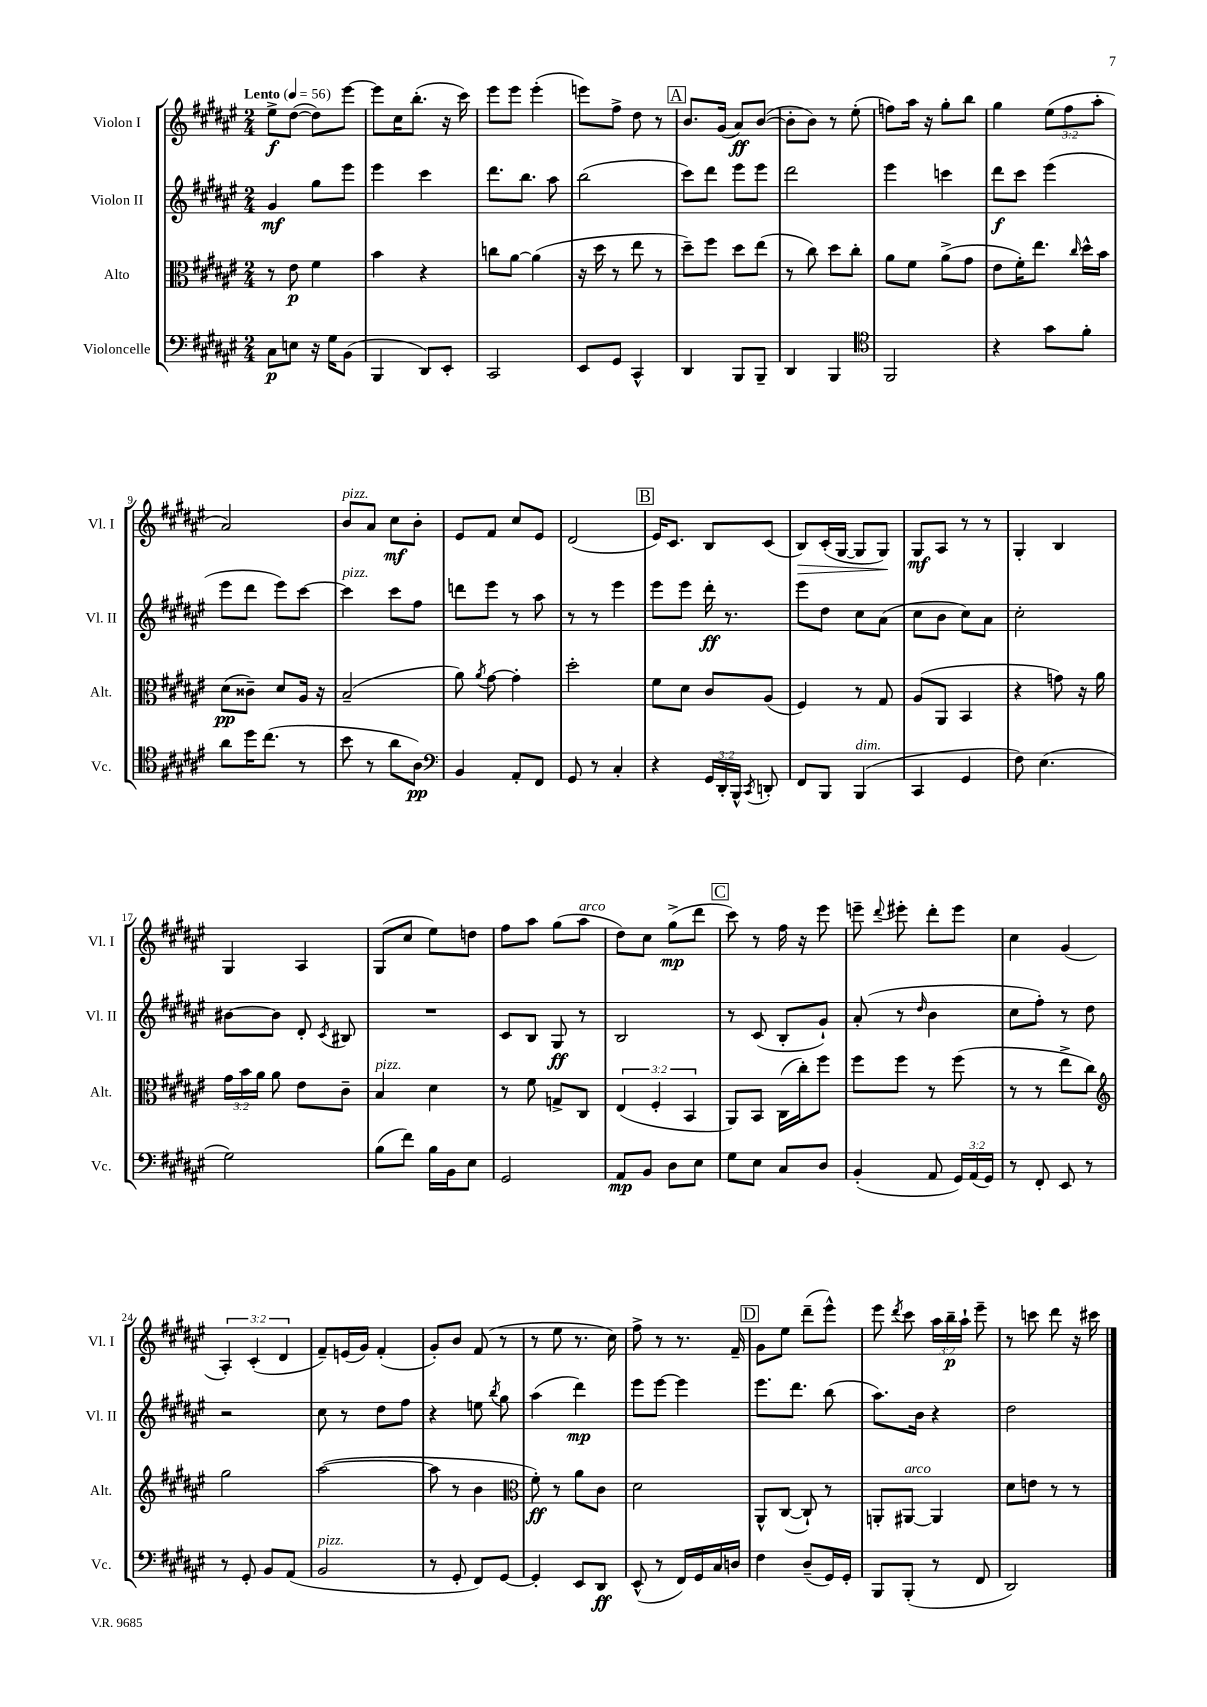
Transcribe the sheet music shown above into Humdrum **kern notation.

**kern	**kern	**kern	**kern
*staff4	*staff3	*staff2	*staff1
*clefF4	*clefC3	*clefG2	*clefG2
*k[f#c#g#d#a#e#]	*k[f#c#g#d#a#e#]	*k[f#c#g#d#a#e#]	*k[f#c#g#d#a#e#]
*M2/4	*M2/4	*M2/4	*M2/4
*MM56	*MM56	*MM56	*MM56
8C#	8r	4g#	8ee#^
8E	8e#	.	([8dd#
16r	4f#	8gg#	8dd#])
16G#	.	.	.
(8BB	.	8eee#	[8eee#
=	=	=	=
4BBB	4b	4eee#	8eee#]
.	.	.	16cc#
.	.	.	(8.bb'
8DD#)	4r	4ccc#	.
8EE#'	.	.	16r
.	.	.	16ccc#)
=	=	=	=
2CC#	8cc	8.ddd#	8eee#
.	[8a#	.	8eee#
.	.	8.bb	.
.	(4a#]	.	(4eee#'
.	.	8aa#	.
=	=	=	=
8EE#	16r	(2bb	8eee)
.	16dd#	.	.
8GG#	8r	.	8ff#^
4CC#^^	8ee#	.	8dd#
.	8r	.	8r
=	=	=	=
4DD#	8dd#~)	8ccc#)	8.b
.	8ff#	8ddd#	.
.	.	.	(16g#
8BBB	8dd#	8eee#	8a#)
8BBB~	(8ee#	8eee#	([8b
=	=	=	=
4DD#	8r	2ddd#	8b']
.	8cc#)	.	8b)
4BBB	8dd#	.	8r
.	8cc#'	.	(8ee#'
=	=	=	=
*clefC4	*	*	*
2FF#	8a#	4eee#	8ff)
.	8f#	.	16aa#
.	.	.	16r
.	(8a#^	4ccc	8gg#'
.	8g#	.	8bb
=	=	=	=
4r	8e#	8ddd#	4gg#
.	16f#')	8ccc#	.
.	8.ee#	.	.
8g#	.	(4eee#	(12ee#
.	.	.	12ff#
.	16qqcc#	.	.
8f#'	16dd#^^	.	.
.	.	.	12aa#'
.	16b	.	.
=	=	=	=
8a#	(8d#	8eee#	2a#)
16dd#	8c##~)	8ddd#	.
(8.cc#	.	.	.
.	8d#	8eee#)	.
8r	16A#	[8ccc#	.
.	16r	.	.
=	=	=	=
8b	(2B~	4ccc#]	8b
8r	.	.	8a#
8a#	.	8ccc#	8cc#
8A#)	.	8ff#	8b'
=	=	=	=
*clefF4	*	*	*
4BB	8a#)	8ddd	8e#
.	8qa#	.	.
.	[8g#	8eee#	8f#
8AA#'	4g#']	8r	8cc#
8FF#	.	8aa#	8e#
=	=	=	=
8GG#	2dd#'	8r	(2d#
8r	.	8r	.
4C#'	.	4eee#	.
=	=	=	=
4r	8f#	8eee#	16e#)
.	.	.	8.c#
.	8d#	8eee#	.
24GG#	8c#	16ddd#'	8B
24DD#'	.	.	.
.	.	8.r	.
24BBB^^	.	.	.
8qCC#	.	.	.
8DD'	(8A#	.	(8c#
=	=	=	=
8FF#	4F#)	8eee#	8B)
8BBB	.	8dd#	(16c#'
.	.	.	[16G#
(4BBB	8r	8cc#	8G#]
.	8G#	(8a#	8G#)
=	=	=	=
4CC#	(8A#	8cc#	8G#
.	8AA#	8b	8A#
4GG#	4BB	8cc#)	8r
.	.	8a#	8r
=	=	=	=
8F#)	4r	2cc#'	4G#'
(4.E#	.	.	.
.	8g)	.	4B
.	16r	.	.
.	16a#	.	.
=	=	=	=
2G#)	24g#	[8b#	4G#
.	24b	.	.
.	24a#	.	.
.	8a#	8b#]	.
.	8e#	8d#'	4A#
.	.	8qc#	.
.	8c#~	8B#	.
=	=	=	=
(8B	4B	2r	(8G#
8f#)	.	.	8cc#
16B	4d#	.	8ee#)
16BB	.	.	.
8E#	.	.	8dd
=	=	=	=
2GG#	8r	8c#	8ff#
.	8f#	8B	8aa#
.	8G^	8G#	(8gg#
.	8C#	8r	8aa#
=	=	=	=
8AA#	(6E#	2B	8dd#)
8BB	.	.	8cc#
.	6F#'	.	.
8D#	.	.	(8gg#^
.	6BB	.	.
8E#	.	.	8ddd#
=	=	=	=
8G#	8AA#)	8r	8ccc#)
8E#	8BB	(8c#	8r
8C#	(16C#	8B'	16ff#
.	16cc#')	.	16r
8D#	8ff#	8g#`)	8eee#
=	=	=	=
(4BB'	8ff#	(8a#'	8eee~
.	.	.	8qqddd#
.	8ff#	8r	8eee#'
.	.	16qqdd#	.
8AA#	8r	4b	8ddd#'
24GG#)	(8ff#	.	8eee#
(24AA#	.	.	.
24GG#)	.	.	.
=	=	=	=
8r	8r	8cc#	4cc#
8FF#'	8r	8ff#')	.
8EE#	8ee#^	8r	(4g#
8r	8cc#)	8dd#	.
=	=	=	=
*	*clefG2	*	*
8r	2gg#	2r	6A#')
8GG#'	.	.	.
.	.	.	(6c#'
8BB	.	.	.
.	.	.	6d#
(8AA#	.	.	.
=	=	=	=
2BB	([2aa#	8cc#	8f#~)
.	.	8r	(16e
.	.	.	16g#)
.	.	8dd#	(4f#'
.	.	8ff#	.
=	=	=	=
8r	8aa#]	4r	8g#')
8GG#'	8r	.	8b
8FF#)	4b	8ee	(8f#
.	.	8qbb	.
[8GG#	.	8gg#	8r
=	=	=	=
*	*clefC3	*	*
4GG#']	8f#')	(4aa#	8r
.	8r	.	8ee#
8EE#	8a#	4ddd#)	8.r
8DD#	8c#	.	.
.	.	.	16cc#)
=	=	=	=
(8EE#^^	2d#	8eee#	8ff#^
8r	.	[8eee#	8r
16FF#)	.	4eee#]	8.r
16GG#	.	.	.
16C#	.	.	.
16D	.	.	16f#~
=	=	=	=
4F#	8AA#^^	8.eee#	8g#
.	([8C#	.	8ee#
.	.	8.ddd#	.
(8D#~	8C#`])	.	(8ddd#~
16GG#)	8r	(8bb	8eee#^^)
16GG#'	.	.	.
=	=	=	=
8BBB	8AA'	8.aa#)	8eee#
.	.	.	8qddd#
(8BBB'	[8AA#	.	8ccc#
.	.	16b	.
8r	4AA#]	4r	24aa#
.	.	.	24bb~
.	.	.	24aa#`
8FF#	.	.	8eee#~
=	=	=	=
2DD#)	8d#	2dd#	8r
.	8e	.	8ccc
.	8r	.	8ddd#
.	8r	.	16r
.	.	.	16ccc#
==	==	==	==
*-	*-	*-	*-
